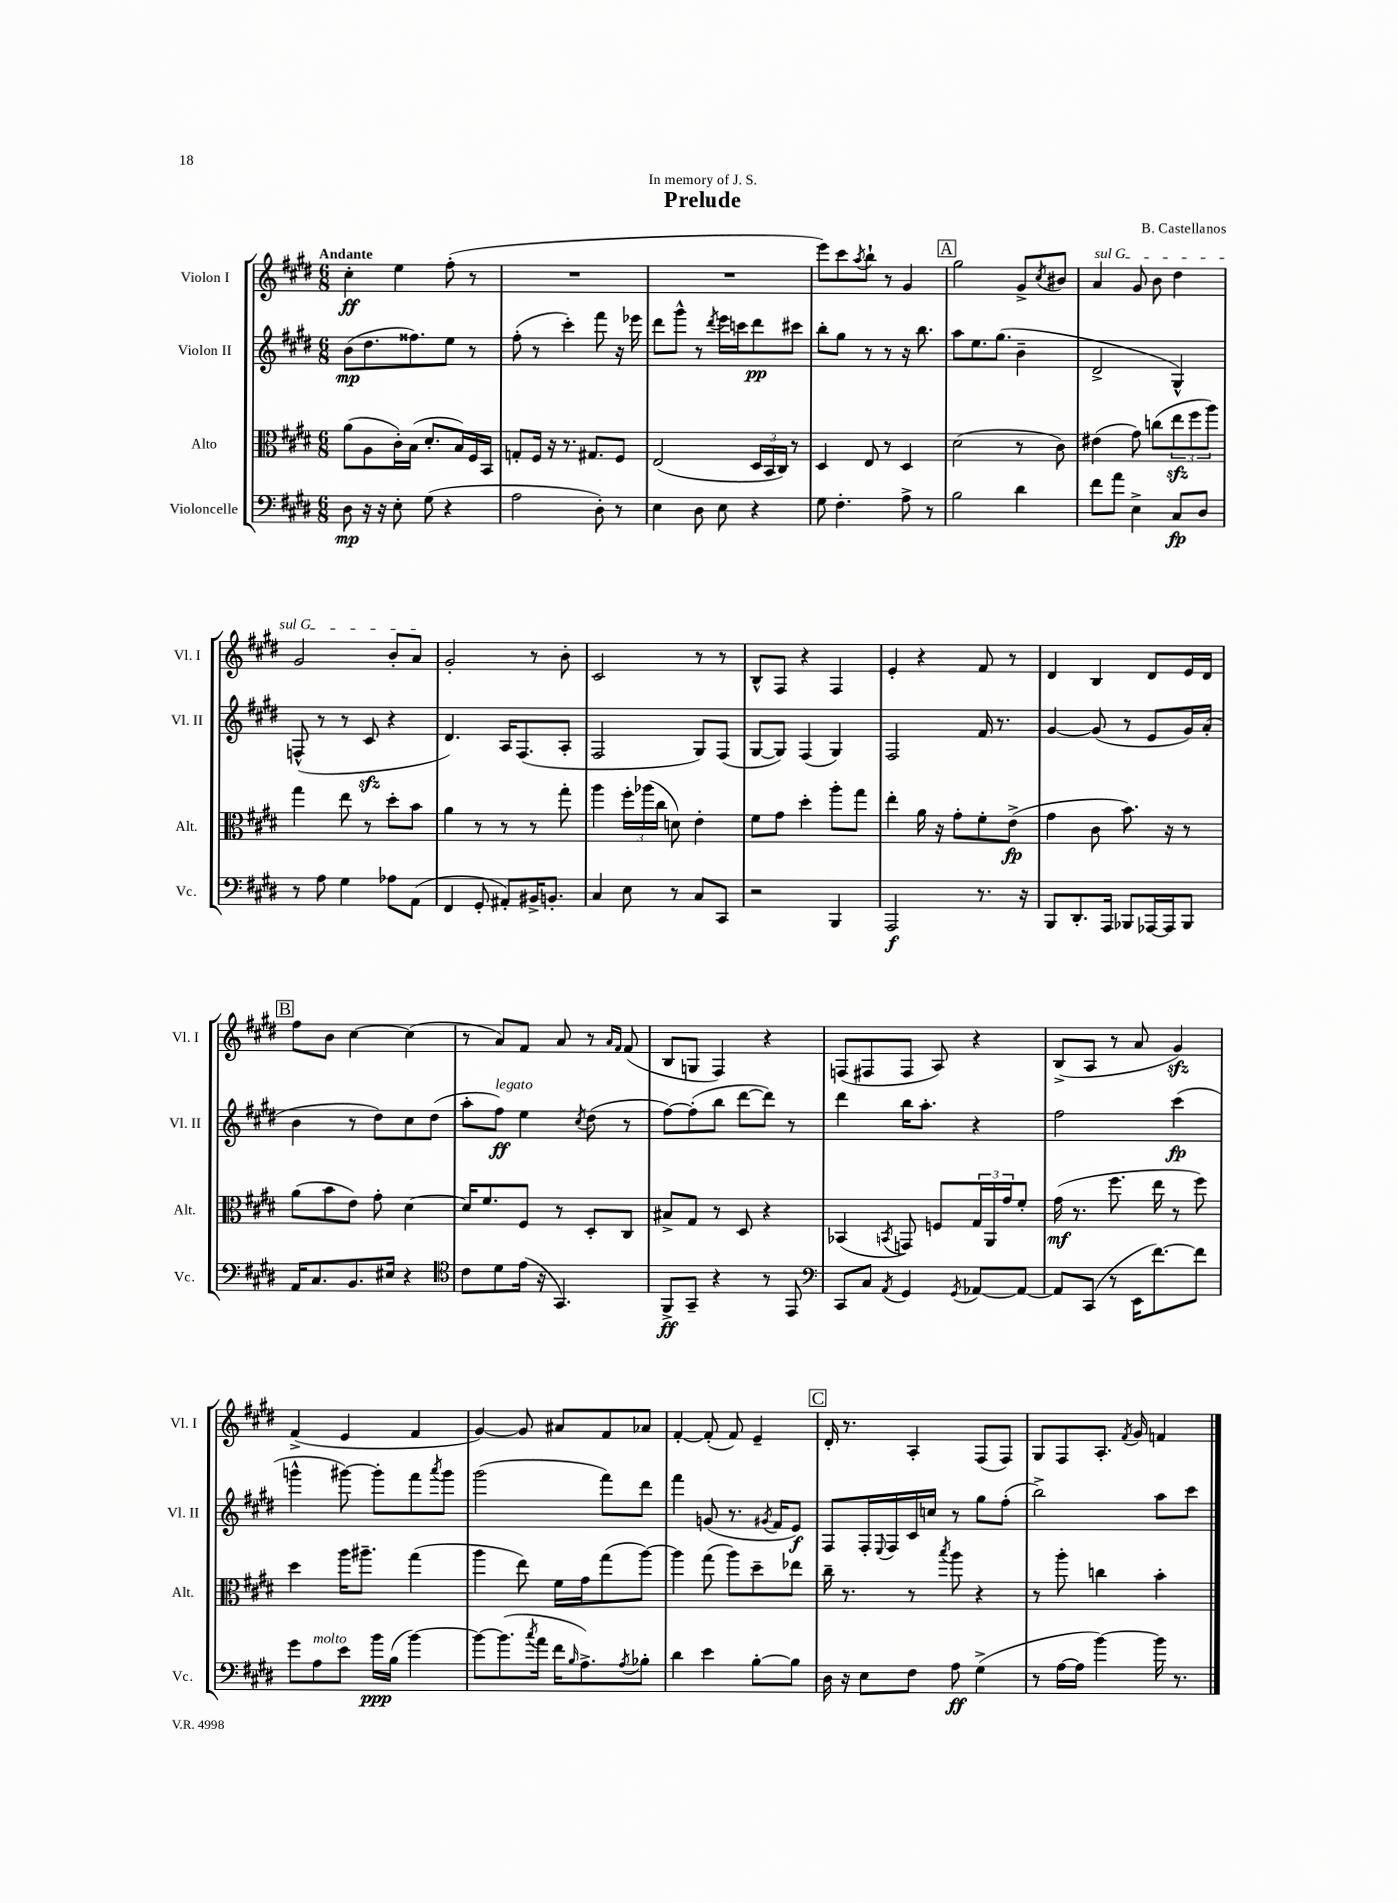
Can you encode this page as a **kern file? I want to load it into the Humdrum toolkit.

**kern	**kern	**kern	**kern
*staff4	*staff3	*staff2	*staff1
*clefF4	*clefC3	*clefG2	*clefG2
*k[f#c#g#d#]	*k[f#c#g#d#]	*k[f#c#g#d#]	*k[f#c#g#d#]
*M6/8	*M6/8	*M6/8	*M6/8
8D#	(8a	(8b	4cc#'
16r	8A	8.dd#	.
16r	.	.	.
8E'	16c#')	.	4ee
.	(16B	8.ff##)	.
(8G#	8.d#'	.	.
4r	.	8ee	(8ff#'
.	16B)	.	.
.	16F#	8r	8r
.	16BB	.	.
=	=	=	=
2A	8G'	(8ff#'	2.r
.	16F#	8r	.
.	16r	.	.
.	8.r	4ccc#')	.
.	8.G#	.	.
8D#')	.	8fff#	.
8r	8F#	16r	.
.	.	16eee-	.
=	=	=	=
4E	(2E	8ddd#	2.r
.	.	8ggg#^^	.
8D#	.	8r	.
.	.	8qddd#	.
8E	.	16eee	.
.	.	16ccc	.
4r	24D#	8ddd#	.
.	24BB	.	.
.	24C#)	.	.
.	8r	8ccc#	.
=	=	=	=
8G#	4D#	8bb'	8eee)
4.F#'	.	8gg#	8ccc#
.	.	.	8qaa
.	8E	8r	8bb`
.	8r	8r	8r
8A^	4D#	16r	4g#
.	.	8.bb	.
8r	.	.	.
=	=	=	=
2B	(2d#	8aa	2gg#
.	.	8.ee	.
.	.	(8.gg#	.
4d#	8r	4b~	8g#^
.	.	.	8qcc#
.	8c#)	.	8b#
=	=	=	=
8f#	(4e#	2d#^	4a
8a	.	.	.
4E^	8g#)	.	8g#
.	(8cc	.	8b
8C#	12ee	4G#^^)	4dd#
.	12ff#	.	.
8D#	.	.	.
.	12aa)	.	.
=	=	=	=
8r	4gg#	(8F^^	2g#
8A	.	8r	.
4G#	8ee	8r	.
.	8r	8c#	.
8A-	8dd#'	4r	8b'
(8AA	8b	.	8a
=	=	=	=
4FF#	4a	4.d#)	2g#'
8GG#'	8r	.	.
8AA#')	8r	16A	.
.	.	(8.F#	.
16BB#^	8r	.	8r
8.BB'	.	.	.
.	8gg#'	8A'	8b'
=	=	=	=
4C#	4aa	2F#	2c#
8E	24ff#'	.	.
.	(24aa-	.	.
.	24cc#	.	.
8r	8d)	.	.
8C#	4e'	8G#)	8r
8CC#	.	(8F#	8r
=	=	=	=
2r	8f#	[8G#	8B^^
.	8g#	8G#])	8F#
.	4dd#'	(4F#	4r
4BBB	8aa'	4G#)	4F#
.	8gg#	.	.
=	=	=	=
2AAA	4ee'	2F#	4e'
.	16a	.	4r
.	16r	.	.
.	8g#'	.	.
8.r	8f#'	16f#	8f#
.	.	8.r	.
.	(8e^	.	8r
16r	.	.	.
=	=	=	=
8BBB	4g#	[4g#	4d#
8.DD#'	.	.	.
.	8c#	(8g#]	4B
16AAA	.	.	.
8BBB-	8.b)	8r	.
[16AAA-	.	8e	8d#
16AAA-]	16r	.	.
8BBB-	8r	16g#)	16e
.	.	(16a'	16d#
=	=	=	=
16AA	(8a	4b	8ff#
8.C#	.	.	.
.	8b	.	8b
8.BB	8e)	8r	[4cc#
.	8g#'	8dd#)	.
16E#	.	.	.
4r	[4d#	8cc#	(4cc#]
.	.	(8dd#	.
=	=	=	=
*clefC4	*	*	*
8c#	16d#]	8aa'	8r
.	8.f#	.	.
8d#	.	8ff#)	8a)
(16e	8F#	4ee	8f#
16r	.	.	.
4.GG#)	8r	.	8a
.	.	8qcc#	.
.	8D#'	(8dd#	8r
.	.	.	16qqa
.	.	.	16qqf#
.	8C#	8r	(8f#
=	=	=	=
8FF#^	8B#^	[8ff#)	8B
8GG#~	8G#	(8ff#']	8G
4r	8r	8bb	4F#)
.	8D#	[8ddd#	.
8r	4r	8ddd#])	4r
8EE	.	8r	.
=	=	=	=
*clefF4	*	*	*
8CC#	(4BB-	4ddd#	(8F
8C#	.	.	8F#
8qAA	8qBB	.	.
4GG#	8GG)	16bb	8F#
.	.	8.aa'	.
.	8F	.	8A)
8qGG#	.	.	.
[8AA-	24G#	4r	4r
.	24AA	.	.
.	24g#	.	.
8AA-_	8f#'	.	.
=	=	=	=
8AA-]	(16g#	2ff#	(8B^
.	8.r	.	.
(8CC#	.	.	8A
8r	8.ff#	.	8r
16EE	.	.	8a
[8.f#)	16ee	.	.
.	8r	(4ccc#	4g#)
8f#]	8ff#)	.	.
=	=	=	=
8g#	4dd#	4ggg^^	(4f#^
8A	.	.	.
8e	16aa	[8ggg#)	4e
.	8.aa#~	.	.
16b	.	8ggg#']	.
(16B	.	.	.
[4b)	(4gg#	8fff#	4f#
.	.	8qaaa	.
.	.	8ggg#	.
=	=	=	=
8b_	4aa	(2ggg#	[4g#)
(8.b]	.	.	.
.	8ee)	.	8g#]
8qcc#	.	.	.
16a	.	.	.
16f#	16f#	.	8a#
16qqB	.	.	.
8.A^)	16g#	.	.
.	(8gg#	8fff#)	8f#
8qA	.	.	.
8B-'	[8aa)	8ddd#	8a-
=	=	=	=
4d#	4aa]	4fff#	[4f#'
4e	(8gg#	(8g	(8f#']
.	8aa)	8.r	8f#)
[8B'	8dd#~	.	4e~
.	.	8qg#	.
.	.	16f#	.
8B]	8ee-	8e)	.
=	=	=	=
16D#	16cc#~	8F#	16d#'
16r	8.r	.	8.r
8E	.	16F#'	.
.	.	8qqE	.
.	.	16F#	.
8F#	8r	16c#	4A'
.	.	16cc	.
.	8qbb	.	.
8A	8aa	8r	.
(4G#^	4r	8gg#	(8F#
.	.	(8ff#'	8F#)
=	=	=	=
8r	8r	2bb^)	8G#
[16A	8aa'	.	8F#
16A]	.	.	.
[4b)	4cc	.	8.A'
.	.	.	8qf#
.	.	.	16g#
16b]	4b'	8aa	4f
8.r	.	.	.
.	.	8ccc#	.
==	==	==	==
*-	*-	*-	*-
